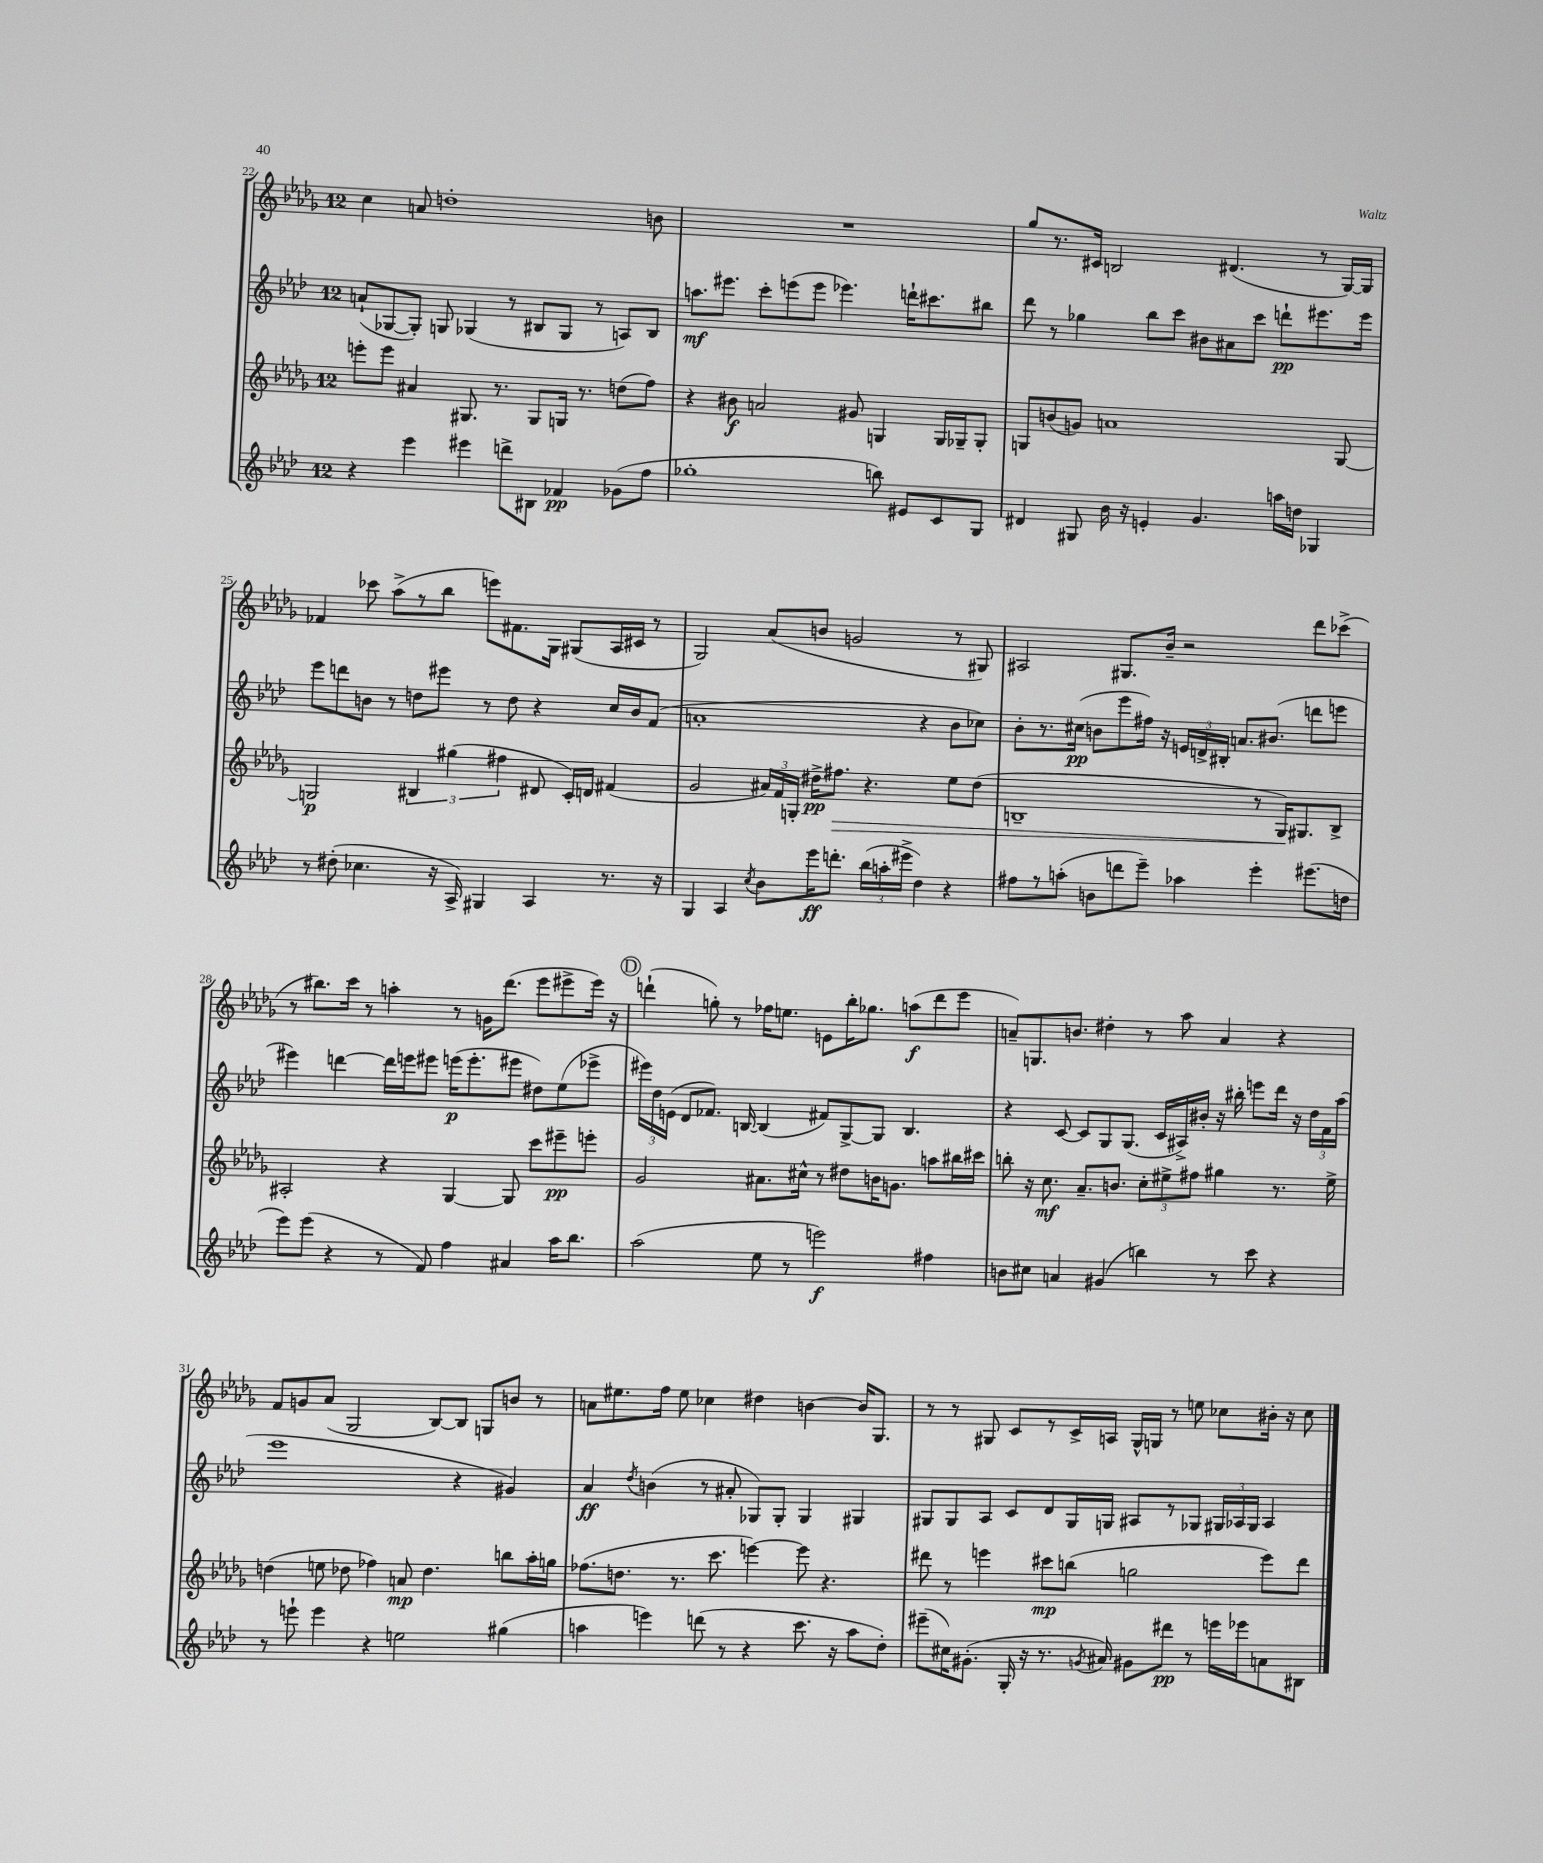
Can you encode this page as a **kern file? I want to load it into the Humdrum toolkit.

**kern	**kern	**kern	**kern
*staff4	*staff3	*staff2	*staff1
*clefG2	*clefG2	*clefG2	*clefG2
*k[b-e-a-d-]	*k[b-e-a-d-g-]	*k[b-e-a-d-]	*k[b-e-a-d-g-]
*M12/8	*M12/8	*M12/8	*M12/8
4r	8eee'	(8a`	4cc
.	8eee	[8G-	.
4eee-	4a#	8G-'])	8a
.	.	8G	1dd'
4eee#	8.G#	(4G-	.
.	8.r	.	.
8ddd^	.	8r	.
8B#	8G#	8B#	.
4f-	16G	8G-	.
.	8.r	.	.
.	.	8r	.
(8g-	(8dd	8A)	.
8ff	8ff)	8B#	8b
=	=	=	=
1gg-'	4r	8.aa	1.r
.	.	8.eee#	.
.	8b#	.	.
.	2a	8ccc'	.
.	.	(8eee	.
.	.	8eee	.
.	.	4.eee-)	.
.	8g#	.	.
8bb)	4G	.	.
8e#	.	16ddd`	.
.	.	8.ccc#	.
8c	16G	.	.
.	16G-~	.	.
8G	8G-'	8bb#	.
=	=	=	=
4d#	8G	8ddd-	8gg-
.	(8b	8r	8.r
8G#	8g)	4gg-	.
.	.	.	16c#
16b-	1a	.	2B
16r	.	.	.
4e'	.	8bb-	.
.	.	8ccc	.
4.g	.	8b#	.
.	.	8a#	(4.d#
.	.	8ccc	.
16aa	.	8ddd`	.
16dd	.	.	.
4G-	.	8.eee#	8r
.	[8G	.	[16G-)
.	.	16eee#	16G-]
=	=	=	=
8r	2G]	8eee-	4f-
(8dd#'	.	8ddd	.
4.cc-	.	8b	8ccc-
.	.	8r	(8aa-^
.	6B#	8dd	8r
16r	.	8eee#	8bb-
.	(6gg#	.	.
16A-^)	.	.	.
4G#	.	8r	8eee)
.	6ff#	.	.
.	.	8dd	8.f#
4A-	8d#	4r	.
.	.	.	16G-
.	16c')	.	(8G#
.	16d	.	.
8.r	(4f#	16cc	16A-
.	.	16b	16c#
.	.	(8f	8r
16r	.	.	.
=	=	=	=
4G	2g-	1a'	2G-)
4A-	.	.	.
8qcc	.	.	.
8b-	24a#)	.	(8a-
.	24f	.	.
.	24G'	.	.
16eee-	16dd#^	.	8b
8.ddd'	8.ff#	.	.
.	.	.	2g
(24bb-	4.r	.	.
24aa'	.	.	.
24eee#^	.	.	.
4dd-)	.	4r	.
4r	8ee-	8b-	8r
.	(8dd#	8cc-)	8G#)
=	=	=	=
8ff#	1B~	8b-'	2A#
8r	.	8.r	.
(8aa'	.	.	.
.	.	(16cc#	.
8b	.	8b	.
8ddd	.	8eee-	8.G#
8eee-~)	.	16ff#)	.
.	.	16r	16b-~
4aa-	.	24e	2r
.	.	24d^	.
.	.	24B#'	.
.	.	8.a	.
4eee-'	8r	.	.
.	.	(8.b#	.
.	16G-)	.	.
.	8.G#	.	.
(8.eee#	.	8ddd	8ddd-
.	8B^	8eee	(8ccc-^
16dd	.	.	.
=	=	=	=
8eee-)	2A#'	4eee#)	8r
(8eee-	.	.	8.bb#)
4r	.	[4ddd	.
.	.	.	16ccc
.	.	.	8r
8r	4r	16ddd]	4aa'
.	.	16eee	.
8f)	.	8eee#	.
4ff	[4G-	(16eee	8r
.	.	8.eee'	.
.	.	.	16g
.	.	.	(8.ddd-
4a#	8G-]	8eee#	.
.	8ccc	8dd#)	8eee-
16aa-	8eee#~	(8ee-	8eee#^
8.bb-	.	.	.
.	8eee'	8eee-^	16eee#)
.	.	.	16r
=	=	=	=
(2aa-	2g-	24eee#)	(4ddd`
.	.	24dd-	.
.	.	(24e	.
.	.	8d-	.
.	.	8.f-)	8gg')
.	.	.	8r
.	.	[16B	.
8ee-	8.a#	(4B]	16ff-
.	.	.	8.ee
8r	.	.	.
.	16cc#^^	.	.
2eee)	8r	8f#)	8e
.	8dd#	[8G^	16bb-'
.	.	.	8.gg-
.	16b	8G]	.
.	8.g	.	.
.	.	4.B	(8aa
4ff#	8aa	.	8ddd
.	16bb#	.	8eee-
.	16ccc#	.	.
=	=	=	=
8b	8bb'	4r	8a~)
8cc#	16r	.	8.G
.	8.cc	.	.
4a	.	[8c	.
.	.	.	8.b
.	8.a-~	8c]	.
(4g#	.	8G	4dd#'
.	8.b	.	.
.	.	(8.G	.
4bb)	12cc'	.	8r
.	.	16c	.
.	12ee#^	.	.
.	.	16A#^)	8aa-
.	12ff#	.	.
.	.	16b#'	.
8r	4gg#	16r	4a
.	.	16bb#'	.
8ccc	.	8eee	.
4r	8.r	16ddd-	4r
.	.	16r	.
.	.	24dd-	.
.	.	24f	.
.	16ee#^	.	.
.	.	(24aa-	.
=	=	=	=
8r	(4dd	1eee-	8f
8eee`	.	.	8g
4eee	8ee	.	(8a-
.	8dd-	.	2G-
4r	4ff-)	.	.
2ee	8a	.	.
.	4.dd-	.	[8B-)
.	.	4r	8B-]
.	.	.	8G
(4gg#	8bb	4g#)	8b
.	16aa-'	.	8r
.	16gg	.	.
=	=	=	=
4aa	(8.ff-	4a-	8a
.	.	.	8.ee#
.	8.dd	.	.
.	.	8qdd-	.
4eee)	.	(4b	.
.	.	.	16ff
.	8.r	.	8ee#
(8ddd	.	8r	4cc-
.	8.ccc	.	.
8r	.	8a#'	.
4r	[4eee)	8G-)	4dd#
.	.	8G-'	.
8.ccc	8eee]	4G-	[4b
.	4.r	.	.
16r	.	.	.
8aa	.	4G#	16b]
.	.	.	8.G-
8dd-')	.	.	.
=	=	=	=
(8eee#~	8ddd#	8G#	8r
16cc#)	8r	8G#	8r
(8.g#'	.	.	.
.	4eee	8A-	8G#
16G'	.	8c	8c
16r	.	.	.
8.r	8ccc#	8d-	8r
.	(8bb	16G#	16c^
8qg	.	.	.
16a#)	.	16G	16A
8g#	2gg	8A#	16G#^^
.	.	.	16G
8ddd#	.	8r	8r
8r	.	8G-	8ee
16eee	.	24G#	8cc-
.	.	24A-	.
16eee-	.	.	.
.	.	24G#	.
8a	8eee)	4A-	16b#'
.	.	.	16r
8B#	8ddd#	.	8cc-
==	==	==	==
*-	*-	*-	*-
